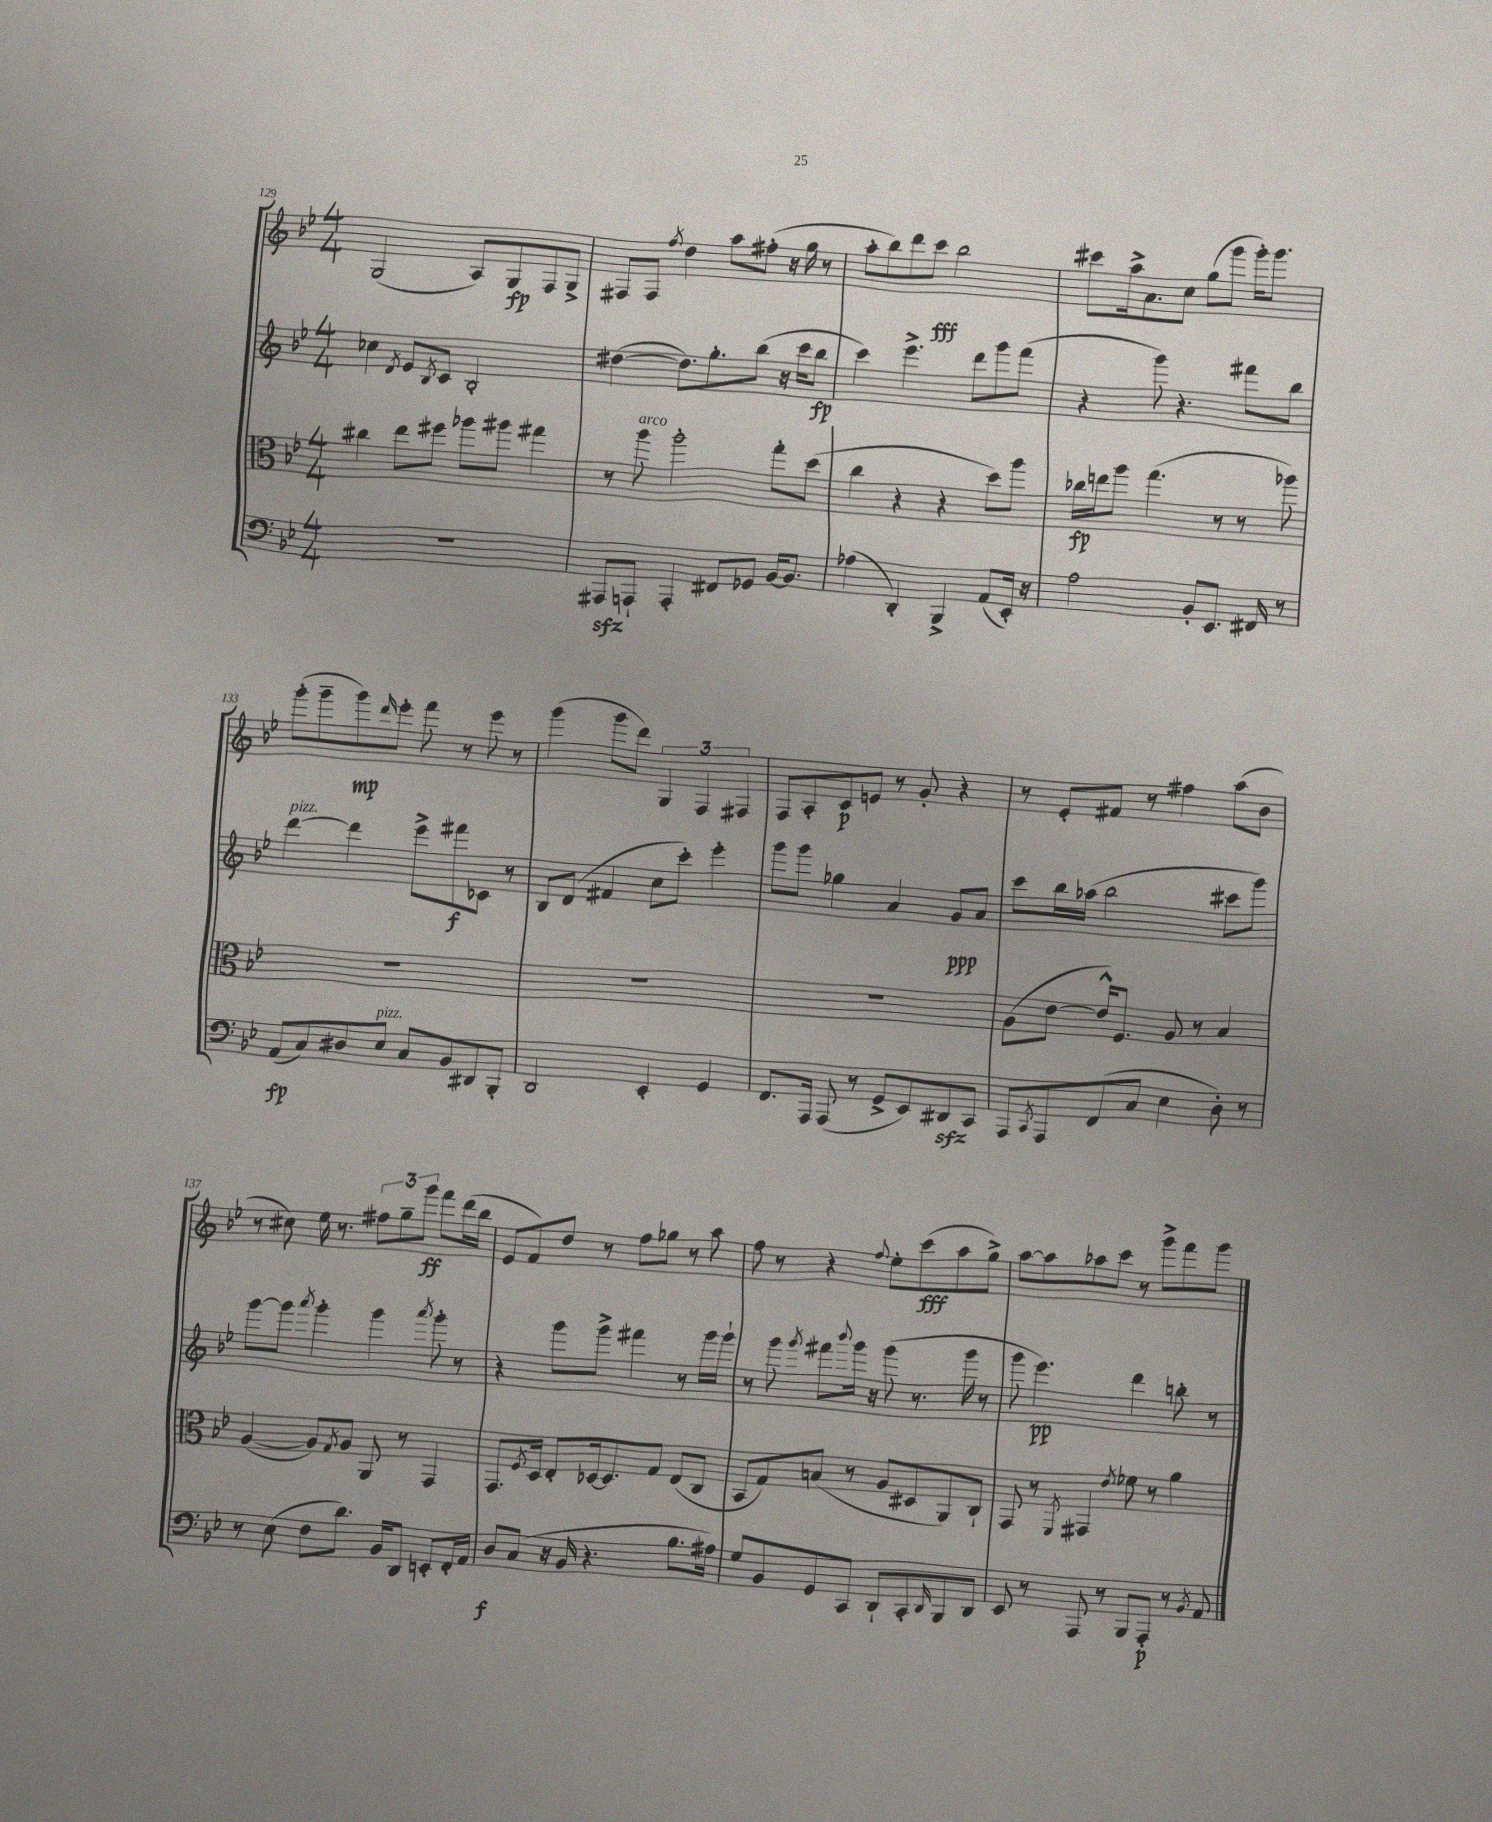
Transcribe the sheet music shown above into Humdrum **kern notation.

**kern	**kern	**kern	**kern
*staff4	*staff3	*staff2	*staff1
*clefF4	*clefC3	*clefG2	*clefG2
*k[b-e-]	*k[b-e-]	*k[b-e-]	*k[b-e-]
*M4/4	*M4/4	*M4/4	*M4/4
1r	4cc#	4cc-	(2G
.	.	8qd	.
.	8ee-	8e-	.
.	.	8qB-	.
.	8ff#	8c	.
.	8aa-	2B-'	8A)
.	8aa#	.	8G
.	4gg#	.	8F
.	.	.	8G^
=	=	=	=
8AAA#	8r	([4dd#	8F#
8AAA`	8aa	.	8F#
.	.	.	8qff
4AAA'	2aa'	8.dd#])	4dd
.	.	8.gg'	.
8FF#	.	.	8aa
8GG-	.	(8bb-	(8ff#'
[16BB-	8gg'	16r	16r
8.BB-]	.	16ccc	16gg
.	(8dd	8bb-	8r
=	=	=	=
(4A-	4cc	4ccc)	8aa'
.	.	.	8bb-)
4DD')	4r	4.eee-^	8ddd
.	.	.	8ccc
4BBB-^	4r	.	2bb-
.	.	8ddd	.
(8AA	8dd)	8ggg	.
16EE-')	8aa	(8fff	.
16r	.	.	.
=	=	=	=
2A	16cc-	4r	8ccc#
.	16ee	.	.
.	8aa	.	16aa^
.	.	.	8.a
.	(4.gg	8ggg)	.
.	.	4.r	8cc
8BB-'	.	.	(8gg
8.EE-	8r	.	8ggg
.	8r	8fff#	16ggg')
16FF#	.	.	8.ggg
8r	8aa-)	8bb-	.
=	=	=	=
(8AA	1r	[4ddd	(8ggg'
8C)	.	.	8ggg~
8D#	.	4ddd]	8ggg)
.	.	.	16qqddd
8E-	.	.	8eee-'
8C	.	8eee-^	8fff
8BB-	.	8fff#	8r
8DD#	.	8c-	8eee-
8BBB-'	.	8r	8r
=	=	=	=
2DD	1r	8B-	(4ggg
.	.	(8d	.
.	.	4f#	8ggg
.	.	.	8ddd)
4EE-'	.	8cc	6G
.	.	8ccc')	.
.	.	.	6F
4GG	.	4eee-'	.
.	.	.	6F#
=	=	=	=
8.FF	1r	8ggg	8F
.	.	8ggg	8A'
16AAA	.	.	.
(8AAA	.	4gg-	8c
8r	.	.	8e
8GG^	.	4a	8r
8EE-)	.	.	8g'
8DD#	.	8g	4r
8CC	.	8a	.
=	=	=	=
8AAA	(8A	8ccc	8r
8qCC	.	.	.
8AAA	[8e-	16bb-	8e-'
.	.	(16aa-	.
(8FF	16e-^^])	2bb-	8f#
.	8.F	.	.
8C	.	.	8r
4E-	8A	.	4ff#
.	8r	.	.
8D')	4B-	8ccc#	(8aa
8r	.	8ggg)	8b-
=	=	=	=
8r	([4A	[8ggg	8r
(8E-	.	8ggg]	8cc#)
.	.	8qaaa	.
8F	8A])	4ggg'	16ee-
.	.	.	8.r
.	8qG	.	.
8.d)	8A	.	.
.	8AA	4ggg	12ff#
16BB-	.	.	.
.	.	.	12gg~
8DD	8r	.	.
.	.	.	12ggg
.	.	8qaaa	.
8EE'	4GG	8ggg'	8fff
16FF'	.	8r	(16ddd
16AA	.	.	16bb-
=	=	=	=
8D	8.GG	4r	8e-
(8C	.	.	8f)
.	8qF	.	.
.	16D	.	.
16r	8E-'	8ggg	8dd
16BB-	.	.	.
4.r	[16D-	8ggg^	8r
.	8.D-]	.	.
.	.	4fff#	8ff
.	8G	.	8gg-
8.B-	(8E-	8r	8r
.	8C	16ggg	8aa
16A#)	.	16ggg`	.
=	=	=	=
8G	8BB-	8r	8ff
8BB-	8G)	8ggg	8r
.	.	8qggg	.
8GG	(8B	8fff#	4r
.	.	8qqbbb-	.
8CC	8r	16ggg	.
.	.	16r	.
.	.	.	8qqff
8DD`	8A	(8ggg	8ee-'
8CC'	8D#	8.r	(8ccc
16qqDD	.	.	.
8BBB-	8AA)	.	8aa
.	.	16ggg	.
8DD	8C`	8r	8gg^)
=	=	=	=
8EE-	8GG	8ggg	[8aa
8r	8r	4.eee-)	8aa]
.	8qFF	.	.
8AAA	4GG#	.	8aa-
8r	.	.	8ccc
.	8qe-	.	.
8BBB-	8f-	4ddd	8r
8AAA'	8r	.	8ggg^
8r	4a	8bb'	8fff
8qBB-	.	.	.
8AA	.	8r	8ggg
==	==	==	==
*-	*-	*-	*-
